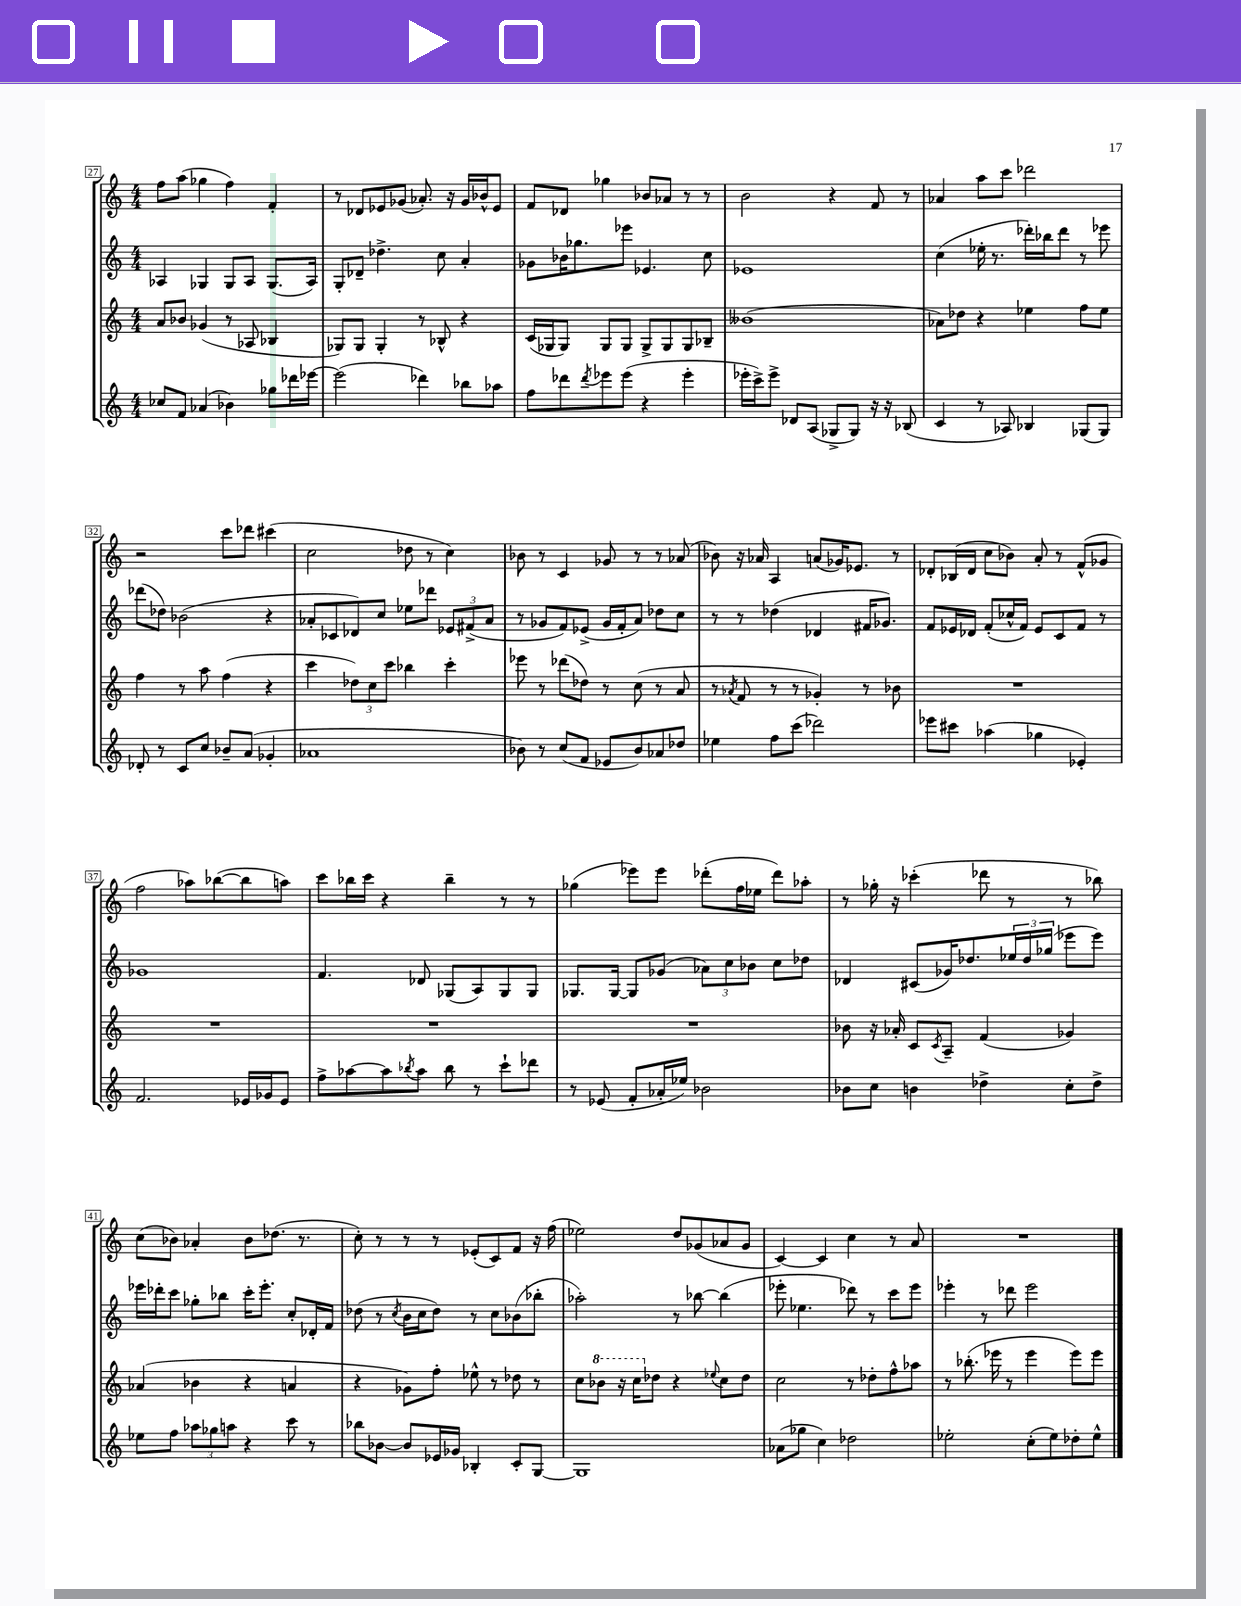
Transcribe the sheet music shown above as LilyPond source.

<<
\new StaffGroup <<
\new Staff = "s0" {
    \clef treble \key c \major \numericTimeSignature \time 4/4
    f''8 a''8( ges''4 f''4) f'4-. |
    r8 des'8 ees'8 ges'8( aes'8.-.) r16 ges'16 bes'16-^ ees'8 |
    f'8 des'8 ges''4 bes'8 aes'8 r8 r8 |
    b'2 r4 f'8 r8 |
    aes'4 a''8 c'''8 des'''2 |
    r2 c'''8 des'''8 cis'''4( |
    c''2 des''8 r8 c''4) |
    bes'8 r8 c'4 ges'8 r8 r8 aes'8( |
    bes'8) r16 aes'16 a4 a'8( ges'16) ees'8. r8 |
    des'8-. bes16( des'16 c''8 bes'8) a'8-. r8 f'8-^( ges'8 |
    f''2 aes''8) bes''8~( bes''8 a''8) |
    c'''8 bes''16 c'''16 r4 bes''4-- r8 r8 |
    ges''4( ees'''8) ees'''8 des'''8-.( f''16 ees''16 des'''8) aes''8-. |
    r8 ges''16-. r16 ces'''4-.( des'''8 r8 r8 bes''8) |
    c''8( bes'8) aes'4-. bes'8 des''8.( r8. |
    c''8-.) r8 r8 r8 ees'8-.( c'8) f'8 r16 f''16( |
    ees''2) d''8 ges'8( aes'8 ges'8 |
    c'4~) c'4 c''4 r8 a'8 |
    R1 \bar "|." |
}
\new Staff = "s1" {
    \clef treble \key c \major \numericTimeSignature \time 4/4
    aes4 ges4 ges8 aes8 ges8.( aes16) |
    g8-. des'8-- des''4.-> c''8 a'4-. |
    ges'8 bes'16 ges''8. ees'''8 ees'4. c''8 |
    ees'1 |
    c''4( ees''16-. r8. des'''16-.) bes''16 des'''8 r8 ees'''8 |
    des'''8( des''8) bes'2( r4 |
    aes'8-. ces'8 des'8) c''8 ees''8 des'''8 \tuplet 3/2 { ees'8 fis'8->( aes'8 } |
    r8 ges'8 f'8) ees'8->( ges'16 f'16-. a'8) des''8 c''8 |
    r8 r8 des''4( des'4 fis'16 ges'8.) |
    f'8 ees'16 des'16 f'8-.( ces''16-^ f'16) ees'8 c'8 f'8 r8 |
    ges'1 |
    f'4. des'8 ges8( a8) ges8 ges8 |
    ges8. ges16~ ges8 ges'8( \tuplet 3/2 { aes'8) c''8 bes'8 } c''8 des''8 |
    des'4 cis'8( ges'16) des''8. \tuplet 3/2 { ees''16 des''16 ges''16( } ees'''8 ees'''8) |
    ees'''16 des'''16-. c'''8 ges''8-. bes''8 c'''16-. ees'''8.-. c''8-. des'16-. f'16 |
    des''8( r8 \acciaccatura { c''8 } b'16 c''16 des''8) r8 c''8 bes'8( bes''8-. |
    aes''2-.) r8 bes''8~ bes''4( |
    ees'''8-. ees''4. des'''8) r8 c'''8 ees'''8 |
    ees'''4-. r8 des'''8 ees'''2 \bar "|." |
}
\new Staff = "s2" {
    \clef treble \key c \major \numericTimeSignature \time 4/4
    a'8 bes'8 ges'4( r8 aes8 bes4 |
    ges8) ges8 ges4-. r8 bes8-^ r4 |
    c'16( ges16 ges8) ges8 ges8 ges8-> ges8 ges8 bes8-- |
    beses'1( |
    aes'8) des''8 r4 ees''4 f''8 ees''8 |
    f''4 r8 a''8 f''4( r4 |
    c'''4 \tuplet 3/2 { des''8) c''8 c'''8 } bes''4 c'''4-. |
    ees'''8 r8 des'''8( des''8) r8 c''8( r8 a'8 |
    r8 \acciaccatura { aes'8 } f'8 r8 r8 ges'4-.) r8 bes'8 |
    R1 |
    R1 |
    R1 |
    R1 |
    bes'8 r16 aes'16-. c'8 \acciaccatura { c'8 } a8-- f'4( ges'4) |
    aes'4( bes'4 r4 a'4 |
    r4 ges'8) f''8-. ees''8-^ r8 des''8 r8 |
    c''8 \ottava #1 bes''8 r16 c'''16 \ottava #0 des''8 r4 \appoggiatura { ees''8 } c''8 des''8 |
    c''2 r8 des''8-. f''8-^ aes''8 |
    r8 bes''8.-.( ees'''16 r8 ees'''4 ees'''8) ees'''8 \bar "|." |
}
\new Staff = "s3" {
    \clef treble \key c \major \numericTimeSignature \time 4/4
    ces''8 f'8 aes'4( bes'4) ges''8 des'''16 ees'''16~ |
    ees'''2( des'''4) bes''8 aes''8 |
    f''8 des'''8 \acciaccatura { des'''8 } ees'''8 ees'''8( r4 ees'''4-. |
    ees'''16-. c'''16->) ees'''8-> des'8 a8( ges8-> ges8) r16 r16 bes8( |
    c'4 r8 aes8) bes4 ges8( ges8) |
    des'8-. r8 c'8 c''8 bes'8-- a'8( ges'4-. |
    aes'1 |
    bes'8) r8 c''8( f'8 ees'8 bes'8) aes'8 des''8 |
    ees''4 f''8 c'''8( des'''2) |
    ees'''8 cis'''8 aes''4( ges''4 ees'4-.) |
    f'2. ees'16 ges'16 ees'8 |
    f''8-> aes''8~ aes''8 \acciaccatura { bes''8 } aes''8 bes''8 r8 c'''8-! des'''8 |
    r8 ees'8( f'8-. aes'16-. ees''16) bes'2 |
    bes'8 c''8 b'4 des''4-> c''8-. des''8-> |
    ees''8 f''8 \tuplet 3/2 { aes''8 ges''8 a''8 } r4 c'''8 r8 |
    bes''8 bes'8~ bes'8 ees'16 ges'16 bes4-. c'8-. g8~ |
    g1 |
    aes'8( ges''8 c''4) des''2 |
    ees''2-. c''8-.( ees''8) des''8-. ees''8-^ \bar "|." |
}
>>
>>
\layout { \context { \Score currentBarNumber = #27 \override BarNumber.stencil = #(make-stencil-boxer 0.1 0.3 ly:text-interface::print) } }
